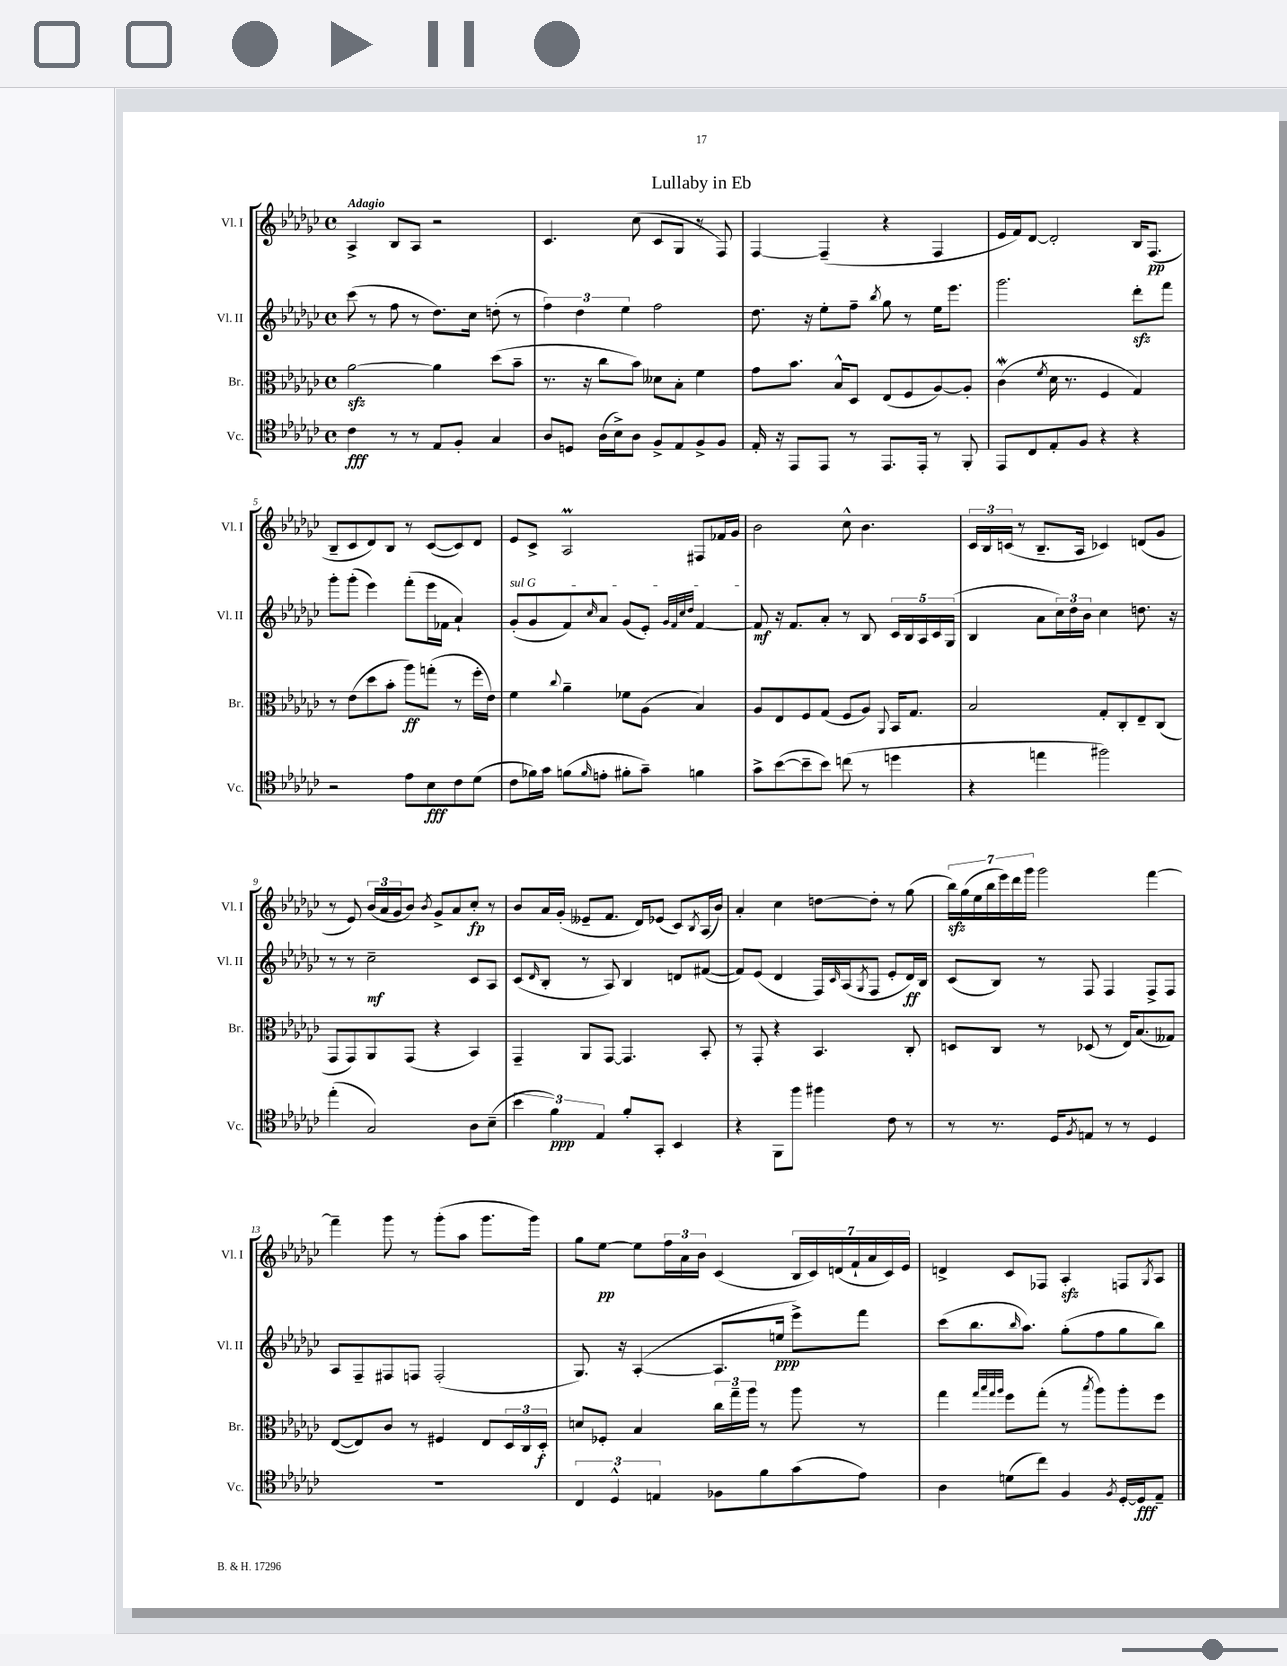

**kern	**dynam	**kern	**dynam	**kern	**dynam	**kern	**dynam
*part4	*part4	*part3	*part3	*part2	*part2	*part1	*part1
*staff4	*staff4	*staff3	*staff3	*staff2	*staff2	*staff1	*staff1
*I"Vc.	*	*I"Br.	*	*I"Vl. II	*	*I"Vl. I	*
*I'Vc.	*	*I'Br.	*	*I'Vl. II	*	*I'Vl. I	*
*clefC4	*	*clefC3	*	*clefG2	*	*clefG2	*
*k[b-e-a-d-g-c-]	*	*k[b-e-a-d-g-c-]	*	*k[b-e-a-d-g-c-]	*	*k[b-e-a-d-g-c-]	*
*M4/4	*	*M4/4	*	*M4/4	*	*M4/4	*
*met(c)	*	*met(c)	*	*met(c)	*	*met(c)	*
=1	=1	=1	=1	=1	=1	=1	=1
!	!	!	!	!	!	!LO:TX:a:B:t=Adagio	!
4c-\	fff	[2a-zz\	.	(8ccc-\	.	4A-^/	.
.	.	.	.	8r	.	.	.
8r	.	.	.	8ff\	.	8B-/L	.
8r	.	.	.	8r	.	8A-/J	.
8E-/L	.	4a-\]	.	8.dd-\L)	.	2r	.
8F'/J	.	.	.	.	.	.	.
.	.	.	.	16cc-\Jk	.	.	.
4G-/	.	(8dd-\L	.	(8ddn'\	.	.	.
.	.	8b-~\J	.	8r	.	.	.
=2	=2	=2	=2	=2	=2	=2	=2
8A-/L	.	8.r	.	6ff\)	.	4.c-/	.
8Dn/J	.	.	.	.	.	.	.
.	.	.	.	6dd-\	.	.	.
.	.	16r	.	.	.	.	.
(16A-\LL	.	8cc-\L	.	.	.	.	.
16B-^\J)	.	.	.	.	.	.	.
.	.	.	.	6ee-\	.	.	.
8A-\J	.	8b-\J)	.	.	.	(8cc-\	.
8F^/L	.	8d--X\L	.	2ff\	.	8c-/L	.
8E-/	.	8B-'\J	.	.	.	8G-/J	.
8F^/	.	4f\	.	.	.	8r	.
8F/J	.	.	.	.	.	8F/)	.
=3	=3	=3	=3	=3	=3	=3	=3
16E-'/	.	8g-\L	.	8.dd-\	.	[4F/	.
16r	.	.	.	.	.	.	.
8EE-/L	.	8.b-\J	.	.	.	.	.
.	.	.	.	16r	.	.	.
8EE-/J	.	.	.	8ee-'\L	.	(4F~/]	.
.	.	16B-^^/KL	.	.	.	.	.
8r	.	8D-/J	.	8ff~\J	.	.	.
.	.	.	.	8qbb-/	.	.	.
8.EE-/L	.	(8E-/L	.	8gg-\	.	4r	.
.	.	8F/	.	8r	.	.	.
16EE-'/Jk	.	.	.	.	.	.	.
8r	.	[8A-/)	.	16ee-\KL	.	4F/	.
.	.	.	.	8.eee-\J	.	.	.
8FF'/	.	8A-'/J]	.	.	.	.	.
=4	=4	=4	=4	=4	=4	=4	=4
8EE-/L	.	(4c-w\	.	2.ggg-\	.	16e-/LL	.
.	.	.	.	.	.	16f/J)	.
8C-/	.	.	.	.	.	[8d-/J	.
.	.	8qf/	.	.	.	.	.
8E-'/	.	16d-\	.	.	.	2d-'/]	.
.	.	8.r	.	.	.	.	.
8F/J	.	.	.	.	.	.	.
4r	.	4F/	.	.	.	.	.
4r	.	4G-/)	.	8ddd-zz'\L	.	16B-/KL	.
.	.	.	.	.	.	(8.F/J	pp
.	.	.	.	8fff\J	.	.	.
!!LO:LB:g=z
=5	=5	=5	=5	=5	=5	=5	=5
2r	.	8r	.	8ggg-'\L	.	8B-~/L	.
.	.	(8e-\L	.	(8ggg-'\J	.	8c-/	.
.	.	8dd-\	.	4eee-\)	.	8d-/)	.
.	.	8b-'\J	.	.	.	8B-/J	.
8e-\L	.	8aa-\L)	ff	(8fff'\L	.	8r	.
8B-\	fff	(8ggn'\J	.	16eee-\L	.	([8c-/L	.
.	.	.	.	16f-X\JJ	.	.	.
8c-\	.	8r	.	4a-`/)	.	8c-/])	.
(8d-\J	.	16ff'\LL	.	.	.	8d-/J	.
.	.	16e-\JJ)	.	.	.	.	.
=6	=6	=6	=6	=6	=6	=6	=6
!	!	!	!	!LO:TX:a:i:t=sul G	!	!	!
8c-\L	.	4f\	.	(8g-'/L	.	8e-/L	.
16f-X\L)	.	.	.	8g-/	.	8c-^/J	.
16g-\JJ	.	.	.	.	.	.	.
.	.	8qqcc-/	.	.	.	.	.
(8fn\L	.	4a-~\	.	8f/)	.	2A-M/	.
16qqf/	.	.	.	16qqcc-/	.	.	.
8en'\J	.	.	.	8a-/J	.	.	.
8f#X'\L	.	8f-X\L	.	(8g-/L	.	.	.
8g-~\J)	.	(8A-\J	.	8e-'/J)	.	.	.
.	.	.	.	32qqg-/LLL	.	.	.
.	.	.	.	32qqf/	.	.	.
.	.	.	.	32qqcc-/	.	.	.
.	.	.	.	32qqdd-/JJJ	.	.	.
4fn\	.	4B-/)	.	[4f/	.	8F#X/L	.
.	.	.	.	.	.	16f-X/L	.
.	.	.	.	.	.	16g-/JJ	.
=7	=7	=7	=7	=7	=7	=7	=7
8g-^\L	.	8A-/L	.	8f/]	mf	2b-\	.
([8b-\	.	8E-/	.	16r	.	.	.
.	.	.	.	8.f/L	.	.	.
8b-~\]	.	8F/	.	.	.	.	.
8b-\J)	.	(8G-/J	.	8a-'/J	.	.	.
(8ccn\	.	8F/L	.	8r	.	8cc-^^\	.
8r	.	8A-/J)	.	8B-/	.	4.b-\	.
.	.	8qqAA-/	.	.	.	.	.
4ddn\	.	16BB-/KL	.	20c-/LL	.	.	.
.	.	.	.	20B-/	.	.	.
.	.	8.G-/J	.	.	.	.	.
.	.	.	.	20A-/	.	.	.
.	.	.	.	20c-/	.	.	.
.	.	.	.	(20G-/JJ	.	.	.
=8	=8	=8	=8	=8	=8	=8	=8
4r	.	2B-/	.	4B-/	.	24c-/LL	.
.	.	.	.	.	.	24B-/	.
.	.	.	.	.	.	(24cn/JJ	.
.	.	.	.	.	.	8r	.
4een\	.	.	.	8a-\L	.	8.B-~/L	.
.	.	.	.	24cc-\L)	.	.	.
.	.	.	.	24dd-\	.	.	.
.	.	.	.	.	.	16A-/Jk	.
.	.	.	.	24b-\JJ	.	.	.
2ff#X\)	.	8G-'/L	.	4cc-\	.	4c-X/)	.
.	.	8C-'/	.	.	.	.	.
.	.	8E-~/	.	8.ddn\	.	(8dn/L	.
.	.	(8C-/J	.	.	.	8g-/J	.
.	.	.	.	16r	.	.	.
!!LO:LB:g=z
=9	=9	=9	=9	=9	=9	=9	=9
(4ee-'\	.	8GG-/L	.	8r	.	8r	.
.	.	8GG-/)	.	8r	.	8e-/)	.
2G-/)	.	8AA-/	.	2cc-~\	mf	(24b-/LL	.
.	.	.	.	.	.	24a-/	.
.	.	.	.	.	.	24g-/J	.
.	.	(8GG-/J	.	.	.	8b-/J)	.
.	.	.	.	.	.	8qb-/	.
.	.	4r	.	.	.	8g-^/L	.
.	.	.	.	.	.	8a-/	.
8A-\L	.	4BB-/)	.	8c-/L	.	8cc-'/J	fp
(8B-~\J	.	.	.	8A-/J	.	8r	.
=10	=10	=10	=10	=10	=10	=10	=10
6b-\	.	4GG-~/	.	(8c-/L	.	8b-/L	.
.	.	.	.	16qqd-/	.	.	.
.	.	.	.	8B-'/J	.	16a-/L	.
6f\)	ppp	.	.	.	.	.	.
.	.	.	.	.	.	(16g-'/JJ	.
.	.	8AA-/L	.	8r	.	8e--X~/L	.
6E-/	.	.	.	.	.	.	.
.	.	[8GG-/J	.	8A-/)	.	8.f/J	.
8f'/L	.	4.GG-/]	.	4B-/	.	.	.
.	.	.	.	.	.	16d-/KL)	.
8GG-'/J	.	.	.	.	.	(8e-X/J	.
4BB-/	.	.	.	8dn/L	.	8c-/L)	.
.	.	.	.	.	.	8qB-/	.
.	.	8BB-'/	.	([8f#X/J	.	(16A-/L	.
.	.	.	.	.	.	16b-/JJ)	.
=11	=11	=11	=11	=11	=11	=11	=11
4r	.	8r	.	8f#/L])	.	4a-'/	.
.	.	8GG-'/	.	(8e-/J	.	.	.
8FF\L	.	4r	.	4d-/	.	4cc-\	.
8ff\J	.	.	.	.	.	.	.
4ff#X\	.	4.BB-/	.	16F/LL)	.	[8ddn\L	.
.	.	.	.	16qqc-/	.	.	.
.	.	.	.	(16A-/J	.	.	.
.	.	.	.	8qG-/	.	.	.
.	.	.	.	8F/J	.	8dd'\J]	.
8c-\	.	.	.	8e-'/L	.	8r	.
8r	.	8C-'/	.	16d-/L)	ff	(8gg-\	.
.	.	.	.	16B-/JJ	.	.	.
=12	=12	=12	=12	=12	=12	=12	=12
8r	.	8Dn/L	.	(8c-/L	.	28bb-zz\LL)	.
.	.	.	.	.	.	(28gg-\	.
.	.	.	.	.	.	28ee-\	.
.	.	.	.	.	.	28bb-\	.
8.r	.	8C-/J	.	8B-/J)	.	.	.
.	.	.	.	.	.	28eee-\)	.
.	.	.	.	.	.	28ddd-\	.
.	.	.	.	.	.	28ggg-\JJ	.
.	.	8r	.	8r	.	2ggg-\	.
16D-/KL	.	.	.	.	.	.	.
8qF/	.	.	.	.	.	.	.
8En/J	.	(8D-X/	.	8F/	.	.	.
8r	.	8r	.	4F/	.	.	.
8r	.	16E-/KL)	.	.	.	.	.
.	.	(8.B-/	.	.	.	.	.
4D-/	.	.	.	8F^/L	.	[4fff\	.
.	.	8G--X/J)	.	8F/J	.	.	.
!!LO:LB:g=z
=13	=13	=13	=13	=13	=13	=13	=13
1r	.	([8E-/L	.	8A-/L	.	4fff~\]	.
.	.	8E-/])	.	8F~/	.	.	.
.	.	8c-/J	.	8F#X/	.	8ggg-\	.
.	.	8r	.	8Fn/J	.	8r	.
.	.	4F#X/	.	(2F'/	.	(8ggg-'\L	.
.	.	.	.	.	.	8aa-\J	.
.	.	8E-/L	.	.	.	8.ggg-\L	.
.	.	24D-/L	.	.	.	.	.
.	.	24C-/	.	.	.	.	.
.	.	.	.	.	.	16ggg-\Jk)	.
.	.	24D-'/JJ	f	.	.	.	.
=14	=14	=14	=14	=14	=14	=14	=14
6C-/	.	8dn/L	.	8.G-/)	.	8gg-\L	.
.	.	8F-X'/J	.	.	.	[8ee-\J	pp
6D-^^/	.	.	.	.	.	.	.
.	.	.	.	16r	.	.	.
.	.	4B-/	.	([4A-'/	.	8ee-\L]	.
6En/	.	.	.	.	.	.	.
.	.	.	.	.	.	24ff\L	.
.	.	.	.	.	.	24a-\	.
.	.	.	.	.	.	24b-\JJ	.
8F-X\L	.	24cc-\LL	.	8.A-/L]	.	(4c-/	.
.	.	24gg-~\	.	.	.	.	.
.	.	24aa-\JJ	.	.	.	.	.
8f\	.	8r	.	.	.	.	.
.	.	.	.	16een/Jk	ppp	.	.
(8g-\	.	8aa-\	.	8eee-^\L)	.	28B-/LL	.
.	.	.	.	.	.	28c-/)	.
.	.	.	.	.	.	(28dn/	.
.	.	.	.	.	.	28f`/	.
8e-\J)	.	8r	.	8fff\J	.	.	.
.	.	.	.	.	.	28a-/	.
.	.	.	.	.	.	28c-/)	.
.	.	.	.	.	.	28e-/JJ	.
=15	=15	=15	=15	=15	=15	=15	=15
4A-\	.	4gg-\	.	(8ccc-\L	.	4dn^/	.
.	.	.	.	8.bb-\	.	.	.
.	.	32qqgg-/LLL	.	.	.	.	.
.	.	32qqbb-/	.	.	.	.	.
.	.	32qqgg-/	.	.	.	.	.
.	.	32qqaa-/JJJ	.	.	.	.	.
(8dn\L	.	8ff\L	.	.	.	8c-/L	.
.	.	.	.	16qqbb-/	.	.	.
.	.	.	.	8.aa-\J)	.	.	.
8cc-\J)	.	(8gg-'\J	.	.	.	8F-X/J	.
4F/	.	8r	.	(8gg-'\L	.	4A-zz'/	.
.	.	8qbb-/	.	.	.	.	.
.	.	8aa-\L)	.	8ff\	.	.	.
8qF/	.	.	.	.	.	.	.
[16D-'/LL	.	8aa-'\	.	8gg-\	.	8Fn/L	.
16D-/J]	fff	.	.	.	.	.	.
.	.	.	.	.	.	8qG-/	.
8E-~/J	.	8ff\J	.	8bb-\J)	.	8A-/J	.
==	==	==	==	==	==	==	==
*-	*-	*-	*-	*-	*-	*-	*-
